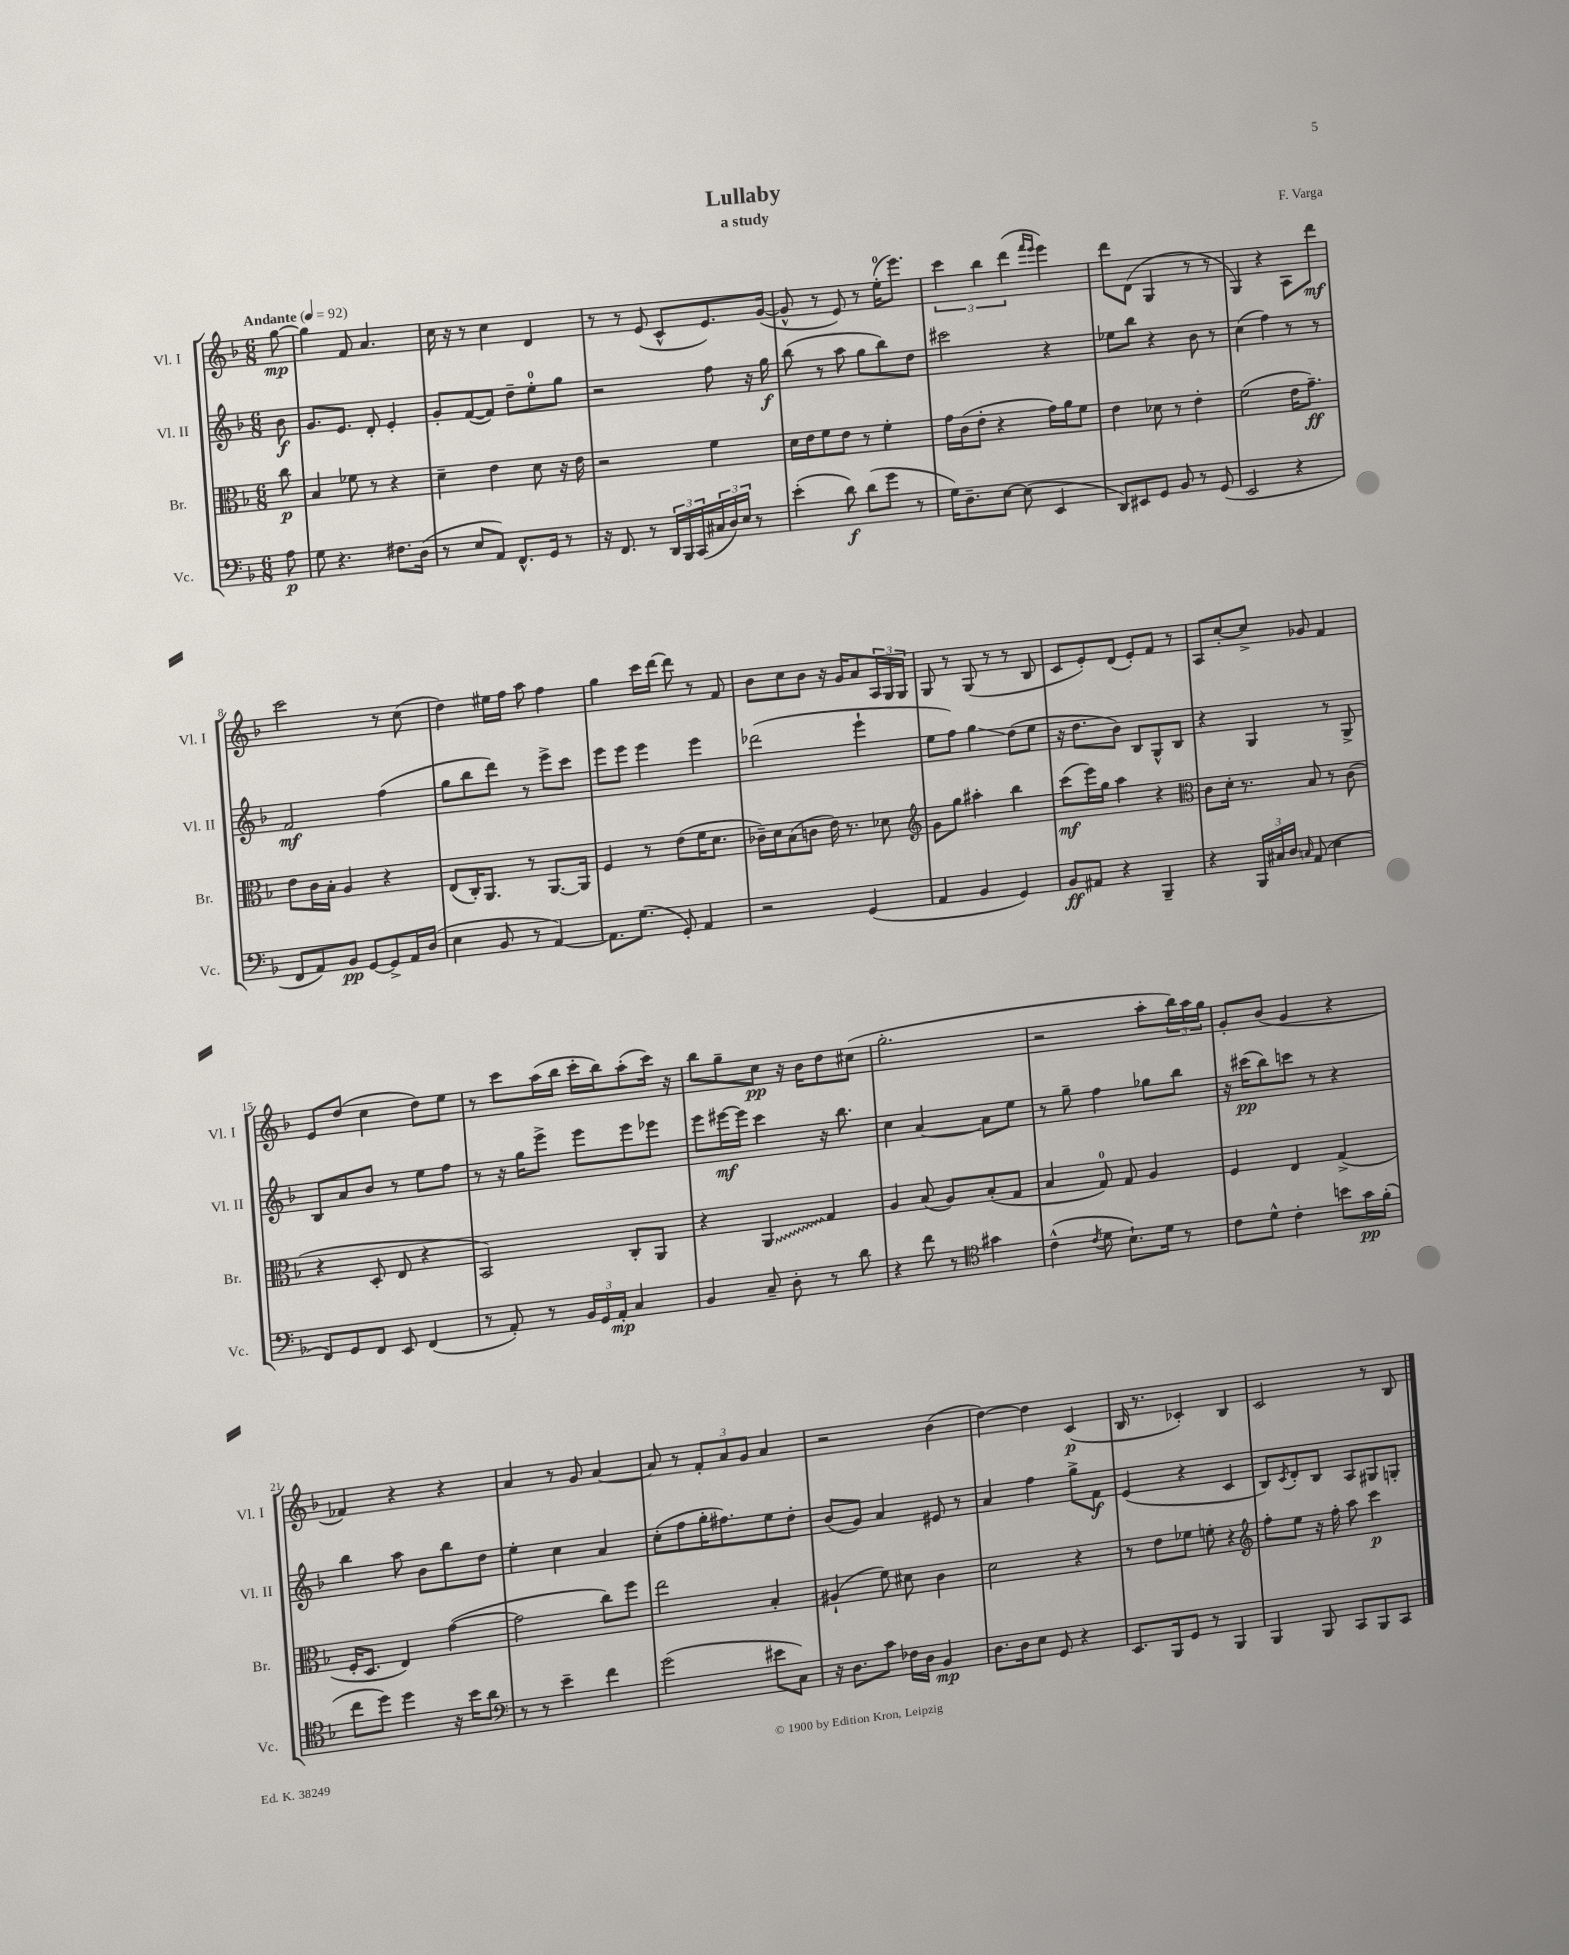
\header { title = "Lullaby" composer = "F. Varga" subtitle = "a study" }
<<
\new StaffGroup <<
\new Staff = "s0" \with { instrumentName = "Vl. I" shortInstrumentName = "Vl. I" } {
    \clef treble \key f \major \numericTimeSignature \time 6/8 \partial 8 \tempo "Andante" 4 = 92
    g''8~\mp |
    g''4 f'8 a'4. |
    c''16 r16 r8 c''4 d'4 |
    r8 r8 e'8( c'8-^ e'8.) g'16~( |
    g'8-^ r8 e'8) r8 e''16-0-.( e'''8.) |
    \tuplet 3/2 { c'''4 bes''4 d'''4( } \grace { f'''16 e'''16 } e'''4) |
    d'''8 d'8( g4 r8 r8 |
    g4) r4 a8 d'''8\mf |
    c'''2 r8 c''8( |
    d''4) eis''16 f''16 a''8 f''4 |
    g''4 c'''16 d'''16~ d'''8 r8 f'8 |
    bes'8 c''8 bes'8 r16 g'16 a'8 \tuplet 3/2 { a16 g16 g16 } |
    g8 r8 g8( r8 r8 bes8 |
    c'8 e'8-.) d'8( e'8-.) f'8 r8 |
    a8 c''8~-. c''8-> ges'8 f'4 |
    e'8 d''8( c''4 d''8) e''8 |
    r8 c'''8 a''16( bes''16 c'''16-. bes''16) a''8-.( c'''16) r16 |
    bes''8 g''8-- c''8\pp r16 bes'16 d''8 cis''8( |
    g''2.-. |
    r2 a''8-. \tuplet 3/2 { bes''16) a''16 g''16 } |
    g'8-. bes'8( g'4 r4 |
    fes'4) r4 r4 |
    a'4 r8 g'8 a'4~ |
    a'8 r8 \tuplet 3/2 { f'8-. a'8 g'8 } a'4 |
    r2 bes'4( |
    d''4~) d''4 c'4\p( |
    bes16 r8. ces'4-.) bes4 |
    c'2 r8 bes8 \bar "|." |
}
\new Staff = "s1" \with { instrumentName = "Vl. II" shortInstrumentName = "Vl. II" } {
    \clef treble \key f \major \numericTimeSignature \time 6/8 \partial 8
    bes'8\f |
    g'8. e'8. d'8-. e'4-. |
    g'8-. f'8~( f'8) d''8-- e''8-0-. g''8 |
    r2 f''8 r16 g''16\f |
    bes''8( r8 a''8 g''8 bes''8) d''8 |
    cis'''2 r4 |
    ees''8 bes''8 r4 bes'8 r8 |
    c''4( f''4) r8 r8 |
    f'2\mf f''4( |
    g''8 bes''8 d'''8) r8 e'''8-> c'''8 |
    e'''8 e'''8 e'''4 e'''4 |
    des'''2( e'''4-! |
    e''8 f''8) g''4\glissando d''8( e''8 |
    r16 d''8. bes'8) bes8 g8-^ bes8 |
    r4 g4 r8 g8-> |
    bes8 a'8 bes'8 r8 e''8 f''8 |
    r8 r16 g''16 e'''8-> e'''8 e'''8 ees'''8 |
    e'''8 eis'''16~\mf eis'''16 c'''4 r16 bes''8. |
    c''4 a'4~ a'8 e''8 |
    r8 g''8-- f''4 ges''8 bes''8 |
    r16 cis'''16\pp( bes''8) c'''8 r8 r4 |
    bes''4 a''8 bes'8 bes''8 d''8 |
    e''4-. c''4 a'4 |
    c''8-.( f''8 g''16-. fis''8.) e''8 d''8-. |
    bes'8( g'8) a'4 eis'8 r8 |
    a'4 f''4 g''8-> f'8\f |
    e'4( r4 c'4 |
    bes8) \acciaccatura { c'8 } d'8-. bes8 a8 gis8 g8-. \bar "|." |
}
\new Staff = "s2" \with { instrumentName = "Br." shortInstrumentName = "Br." } {
    \clef alto \key f \major \numericTimeSignature \time 6/8 \partial 8
    c''8\p |
    bes4 fes'8 r8 r4 |
    d'4-- e'4 d'8 r16 e'16 |
    r2 f'4 |
    d'16 e'16 f'8 e'8 r8 f'4-. |
    g'16 c'16( e'8-. r4 g'16) a'16 f'8 |
    e'4 des'8 r8 e'4-. |
    f'2( e'16 g'8.--\ff) |
    e'8 c'16 bes16-. a4 r4 |
    e8( c16-.) a,8. r8 a,8.~ a,16 |
    f4 r8 e'8( f'16 d'8. |
    ces'16--) d'16 bes8( c'8 e'16) r8. des'8 |
    \clef treble g'8 g''8 ais''4-. bes''4 |
    c'''8\mf( e'''16) g''16 a''4 r4 |
    \clef alto c'8 d'16-. r8. bes8 r8 c'8( |
    r4 d8-. e8 r4 |
    bes,2) c8-. a,8 |
    r4 \once \override Glissando.style = #'zigzag a,4\glissando g4 |
    a4 bes8( a8) bes8-.( g8 |
    bes4 g8-0) g8 a4 |
    f4 e4 g4->( |
    f16-. d8. e4) g'4~( |
    g'2 c''8) f''8 |
    e''2 bes4-. |
    ais4-!( f'8) dis'8 c'4 |
    d'2 r4 |
    r8 e'8 fes'8 f'8-. r4 |
    \clef treble f''8-. e''8 r16 f''16-. a''8 c'''4\p \bar "|." |
}
\new Staff = "s3" \with { instrumentName = "Vc." shortInstrumentName = "Vc." } {
    \clef bass \key f \major \numericTimeSignature \time 6/8 \partial 8
    a8\p |
    g8 r4. fis8. d16( |
    r8 e8 a,8) f,8.-^ g,16 r8 |
    r16 f,8. r8 \tuplet 3/2 { d,16 bes,,16 c,16( } \tuplet 3/2 { cis16 d16) e16 } r8 |
    e'4-.( d'8\f) d'8( g'8 r8 |
    g16) d8.-- e8~ e8( e,4 |
    d,8) eis,8 g,8 bes,8 r8 g,8( |
    e,2 r4 |
    f,8 a,8) bes,8\pp g,8~ g,8-> a,16 d16( |
    e4 bes,8 r8 a,4~) |
    a,8. g8.( g,8-.) a,4 |
    r2 g,4( |
    a,4 bes,4 g,4) |
    bes,8\ff ais,8 r4 bes,,4-- |
    r4 \tuplet 3/2 { bes,,16 cis16 d16 } \grace { c16 } a,8( e4 |
    f,8) g,8 f,8 e,8 f,4( |
    r8 a,8-.) r8 \tuplet 3/2 { bes,16 g,16 a,16-.\mp } c4 |
    bes,4 c8-- d8-. r8 d'8 |
    r4 f'8 r8 \clef tenor gis'4 |
    c'4-^( \acciaccatura { c'8 } d'8 bes8.-!) d'16 r8 |
    c'8 d'8-^ c'4-. b'8 g'16\pp f'16-.( |
    c''8 d''8) d''4 r16 bes'16 a'8 |
    \clef bass r8 r8 e'4-- f'4 |
    g'2( eis'8 c8) |
    r16 d8. c'8 fes16 d16 bes,4\mp |
    d8. d16 e8 g,8 r4 |
    e,8. bes,,16 g,8 r8 bes,,4 |
    bes,,4 bes,,8 c,8 bes,,8 c,8 \bar "|." |
}
>>
>>
